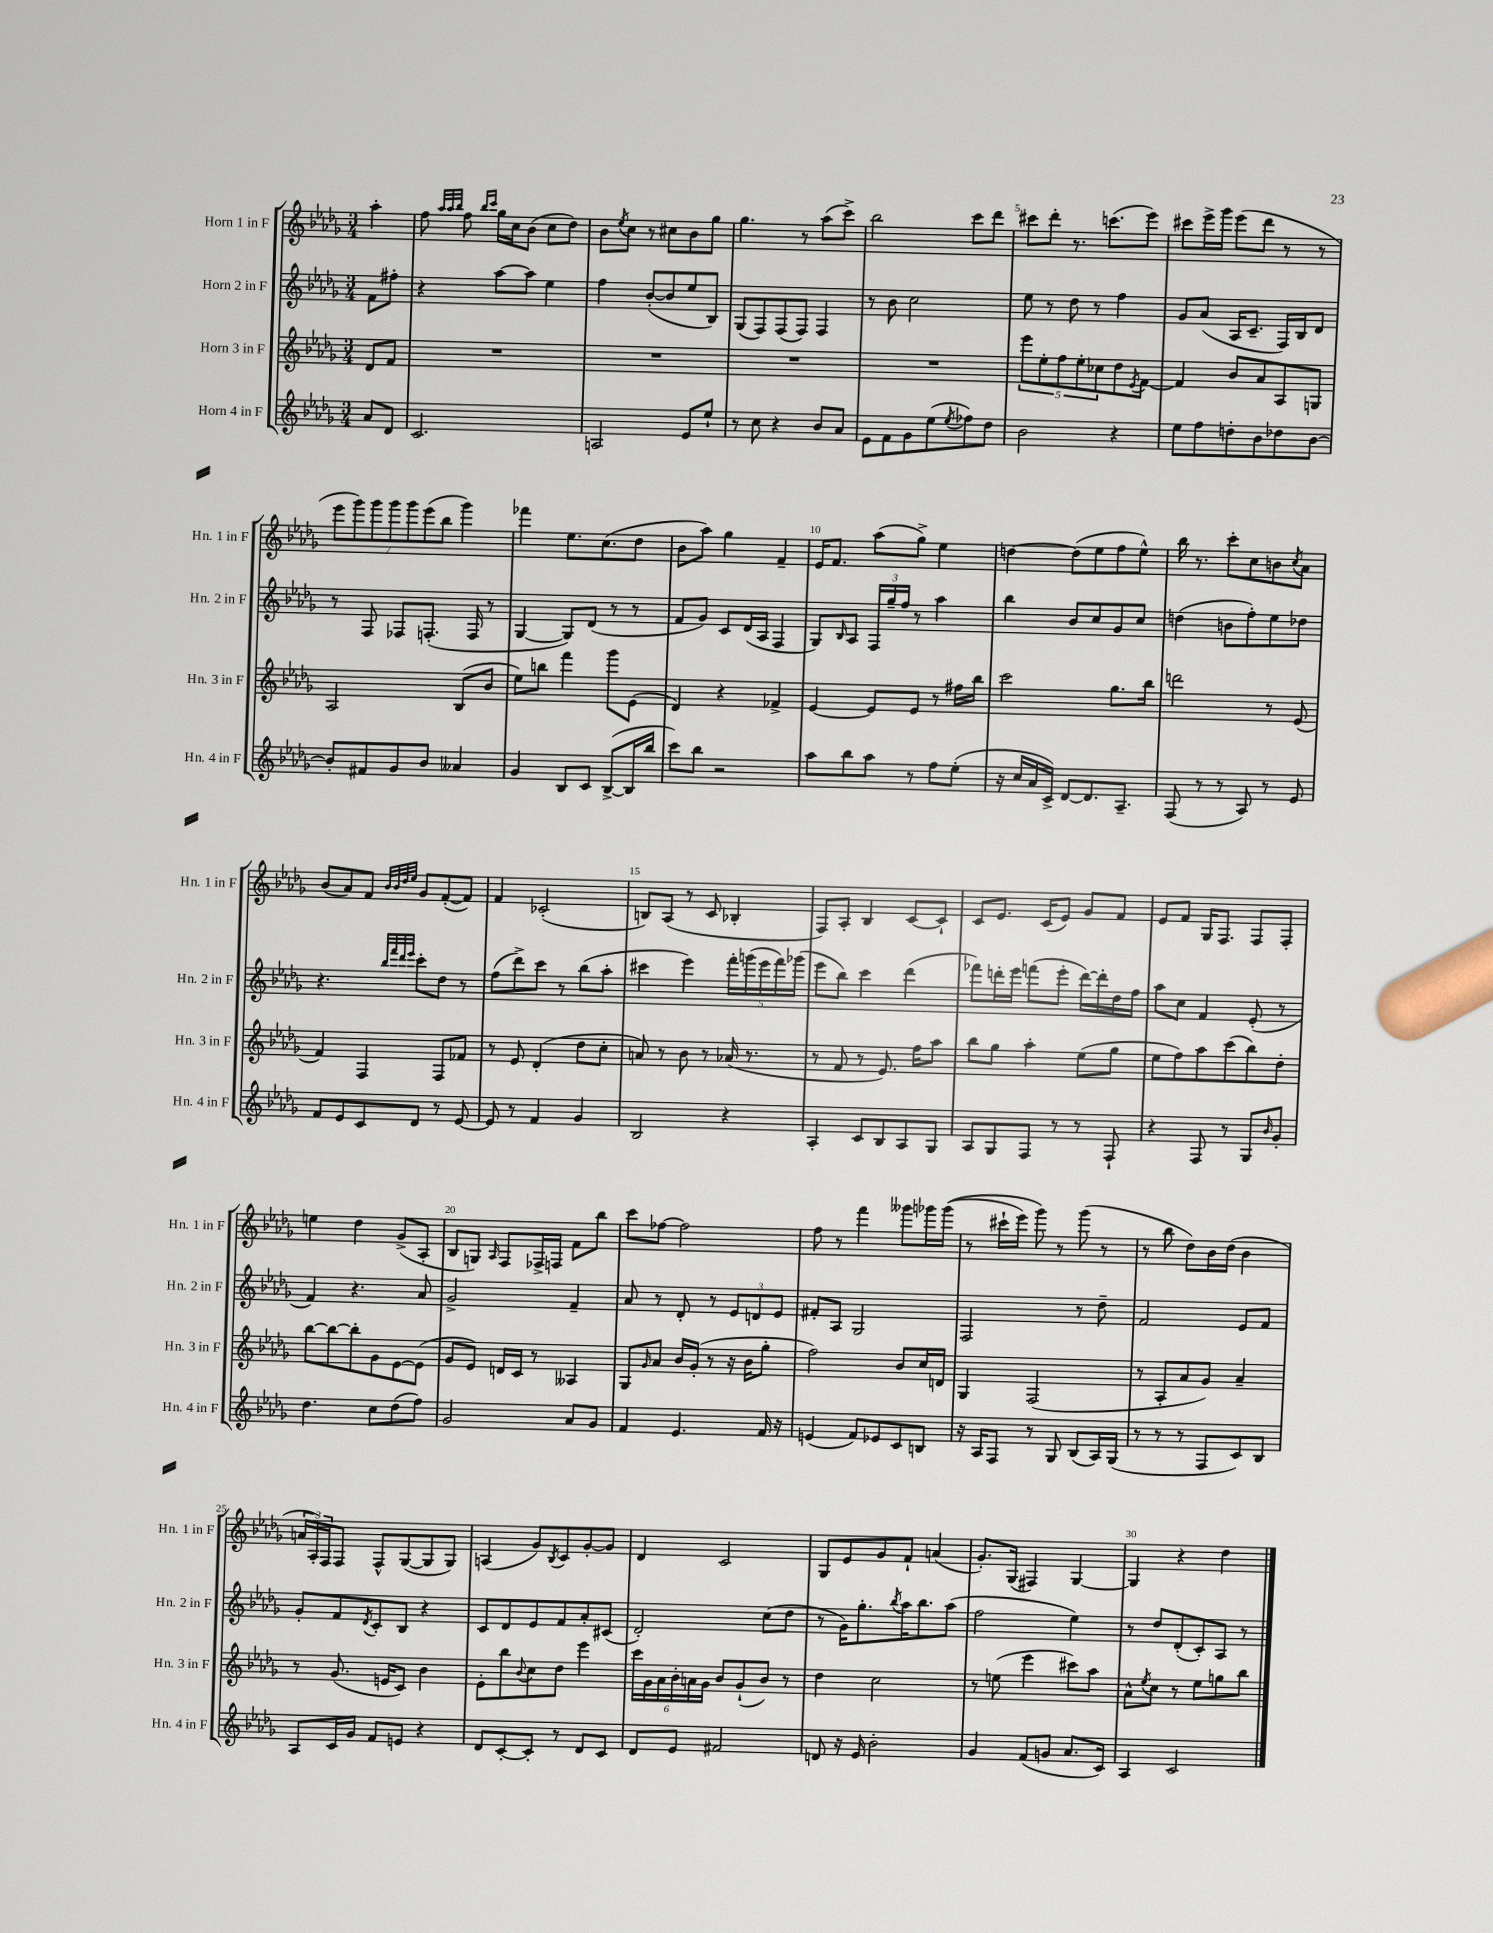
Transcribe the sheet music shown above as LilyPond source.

<<
\new StaffGroup <<
\new Staff = "s0" \with { instrumentName = "Horn 1 in F" shortInstrumentName = "Hn. 1 in F" } {
    \clef treble \key des \major \numericTimeSignature \time 3/4 \partial 4
    aes''4-. |
    f''8 \grace { aes''32 aes''32 bes''32 } f''8 \grace { bes''16 c'''16 } ges''16 c''16 bes'8( c''8 des''8) |
    bes'8 \acciaccatura { ees''8 } c''8 r8 cis''8 bes'8 ges''8 |
    ges''4. r8 aes''8( c'''8->) |
    bes''2 c'''8 des'''8 |
    cis'''8 des'''8-. r8. c'''8.( ees'''8) |
    cis'''8 ees'''16-> ges'''16 ees'''8( des'''8 r8 r8 |
    \tuplet 7/4 { ees'''8 ges'''8) ges'''8 ges'''8 ges'''8 ees'''8( bes''8 } ges'''4) |
    fes'''4 ees''8. c''8.( des''8 |
    bes'8 aes''8) ges''4 f'4-- |
    ees'16 f'8. aes''8( ges''8->) ees''4 |
    d''4~ d''8( ees''8 f''8 ees''8-^) |
    bes''16 r8. c'''8-. c''8 b'8 \acciaccatura { c''8 } aes'8 |
    bes'8( aes'8) f'8 \grace { bes'32 bes'32 des''32 ees''32 } ges'8 f'8~-.( f'8) |
    f'4 ces'2-.( |
    b8) aes8( r8 c'8 bes4-. |
    f8) aes8-. bes4 c'8~ c'8-! |
    c'8 ees'8. c'16( ees'8) ges'8 f'8 |
    ees'8 f'8 ges16 f8. f8 f8-. |
    e''4 des''4 ges'8->( aes8-. |
    bes8 g8) \grace { aes16 } f8 fes16-> f16 f'8 bes''8 |
    c'''8 fes''8~ fes''2 |
    f''8 r8 f'''4 geses'''8 ges'''16 ges'''16(\( |
    r8 cis'''16-! ees'''16) ges'''8\) r8 ges'''8( r8 |
    r8 bes''8 des''8) bes'16 des''16( bes'4 |
    \tuplet 3/2 { a'16 aes16-.) f16 } f8 f8-^ ges8~( ges8 ges8) |
    a4( ges'8) \acciaccatura { bes8 } c'8 ges'8~-. ges'8 |
    des'4 c'2 |
    ges8 ees'8 ges'8 f'8-! a'4( |
    ges'8.-.) ges16( fis4) ges4~ |
    ges4 r4 des''4 \bar "|." |
}
\new Staff = "s1" \with { instrumentName = "Horn 2 in F" shortInstrumentName = "Hn. 2 in F" } {
    \clef treble \key des \major \numericTimeSignature \time 3/4 \partial 4
    f'8 fis''8-. |
    r4 aes''8~ aes''8 ees''4 |
    f''4 bes'8~-.( bes'8 ees''8 bes8) |
    ges8( f8) f8( f8) f4 |
    r8 bes'8 c''2 |
    ees''8 r8 des''8 r8 f''4 |
    ges'8 aes'8( aes16 c'8.-- f16) bes16 des'8 |
    r8 f8 fes8 f8.-.( f16 r8 |
    ges4~ ges8) des'8( r8 r8 |
    f'8 ges'8) c'8 des'16( aes16 f4 |
    ges8) \grace { bes16 } aes8 \tuplet 3/2 { f16 ges''16-- f''16 } r8 aes''4 |
    bes''4 bes'8 c''8 ges'8 c''8 |
    d''4( b'8 f''8-.) ees''8 des''8 |
    r4. \grace { bes''32 f'''32 des'''32 ees'''32 } c'''8-. des''8 r8 |
    f''8( des'''8->) c'''8 r8 bes''8( aes''8-. |
    cis'''4 ees'''4) \tuplet 5/4 { f'''16-. g'''16( ees'''16 f'''16) ges'''16( } |
    ees'''8 bes''8) c'''4 des'''4( |
    fes'''8) d'''16-. ees'''16 f'''8( ees'''8-. d'''16~) d'''16-. des''16 f''16 |
    aes''8 c''8 f'4 ees'8-.( r8 |
    f'4) r4. aes'8 |
    ges'2-> f'4-- |
    aes'8 r8 des'8-. r8 \tuplet 3/2 { ees'8 d'8 ees'8 } |
    fis'8-. aes8 ges2 |
    f2 r8 des''8-- |
    f'2 ees'8 f'8 |
    ges'8-. f'8 \acciaccatura { des'8 } c'8-. bes8 r4 |
    c'8 des'8 ees'8 f'8 aes'8-. cis'8( |
    des'2-.) c''8( des''8 |
    r8 ges'16) ges''8.-. \acciaccatura { bes''8 } aes''16 bes''8. aes''8( |
    f''2 ees''4) |
    r8 des''8 des'8-.( c'8-.) aes8 r8 \bar "|." |
}
\new Staff = "s2" \with { instrumentName = "Horn 3 in F" shortInstrumentName = "Hn. 3 in F" } {
    \clef treble \key des \major \numericTimeSignature \time 3/4 \partial 4
    des'8 f'8 |
    R2. |
    R2. |
    R2. |
    R2. |
    \tuplet 5/4 { ees'''8 ees''8-. f''8 ees''8-. ces''8 } des''8 \acciaccatura { ees'8 } f'8~ |
    f'4 bes'8 aes'8 aes8 g8 |
    aes2 bes8( bes'8 |
    ees''8) b''8 f'''4 ges'''8 ees'8( |
    des'4) r4 fes'4-> |
    ees'4~ ees'8 ees'8 r8 fis''16 bes''16 |
    c'''2 ges''8. bes''16 |
    d'''2 r8 ees'8( |
    f'4) f4 f8 fes'8 |
    r8 ees'8 des'4-.( des''8 c''8-. |
    a'8) r8 bes'8 r8 aes'16( r8. |
    r8 f'8 r8 ees'8.) f''16 aes''8 |
    bes''8 ges''8 aes''4-. ees''8( ges''8 |
    ees''8 f''8) aes''8 c'''8( bes''8) des''8-. |
    bes''8~ bes''8~ bes''8-. ges'8 ees'8~ ees'8( |
    ges'8 ees'8) d'16 c'16 r8 aeses4 |
    ges8 \grace { ges'16 } aes'8 bes'16 ges'16-.( r8 r16 bes'16 ges''8-. |
    f''2) bes'8 c''16 d'16 |
    ges4 f2( |
    r8 aes8-. aes'8 ges'8) aes'4-- |
    r8 ges'8.( e'16 c'8) bes'4 |
    ees'8-. bes''8 \appoggiatura { bes'8 } c''8 des''8 ees'''4 |
    \tuplet 6/4 { c'''16 ges'16 aes'16 bes'16-. a'16 ges'16 } bes'8 ges'8-!( bes'8) r8 |
    des''4 c''2 |
    r8 e''8( ees'''4 cis'''8) aes''8 |
    aes'8-^ \acciaccatura { ees''8 } c''8 r8 ees''8 g''8 bes''8 \bar "|." |
}
\new Staff = "s3" \with { instrumentName = "Horn 4 in F" shortInstrumentName = "Hn. 4 in F" } {
    \clef treble \key des \major \numericTimeSignature \time 3/4 \partial 4
    aes'8 des'8 |
    c'2. |
    a2 ees'8 ees''8-! |
    r8 c''8 r4 bes'8 aes'8 |
    ees'8 f'8 ges'8 ees''8( \acciaccatura { ees''8 } fes''8) des''8 |
    bes'2 r4 |
    ees''8 f''8 d''8-. bes'8 des''8 bes'8~ |
    bes'8-. fis'8 ges'8 bes'8 aeses'4 |
    ges'4 bes8 c'8 bes8~->( bes16 bes''16 |
    c'''8) bes''8 r2 |
    aes''8 bes''8 aes''8 r8 f''8 ees''8-.( |
    r16 c''16 aes'16 c'16->) des'8~ des'8. aes8.-- |
    f8( r8 r8 aes8) r8 ees'8 |
    f'8 ees'8 c'8 des'8 r8 ees'8~ |
    ees'8 r8 f'4 ges'4 |
    bes2 r4 |
    aes4-. c'8 bes8 aes8 ges8 |
    aes8 ges8 f8 r8 r8 f8-! |
    r4 f8 r8 ges8 \grace { bes'16 } ges'8-. |
    des''4. c''8 des''8( f''8) |
    ges'2 aes'8 ges'8 |
    f'4 ees'4. f'16 r16 |
    e'4( f'8) ees'8 c'8 b8 |
    r16 aes16 f8 r8 ges8 bes8( aes16) ges16( |
    r8 r8 r8 f8 c'8) bes8 |
    aes8 c'16 ges'16 f'8 e'8 r4 |
    des'8 c'8~-. c'8-. r8 des'8 c'8 |
    des'8 ees'8 fis'2 |
    d'8 r16 ees'16 bes'2-. |
    ges'4 f'8( g'8 aes'8. c'16) |
    aes4 c'2 \bar "|." |
}
>>
>>
\layout { \context { \Score \override BarNumber.break-visibility = ##(#f #t #t) barNumberVisibility = #(every-nth-bar-number-visible 5) } }
